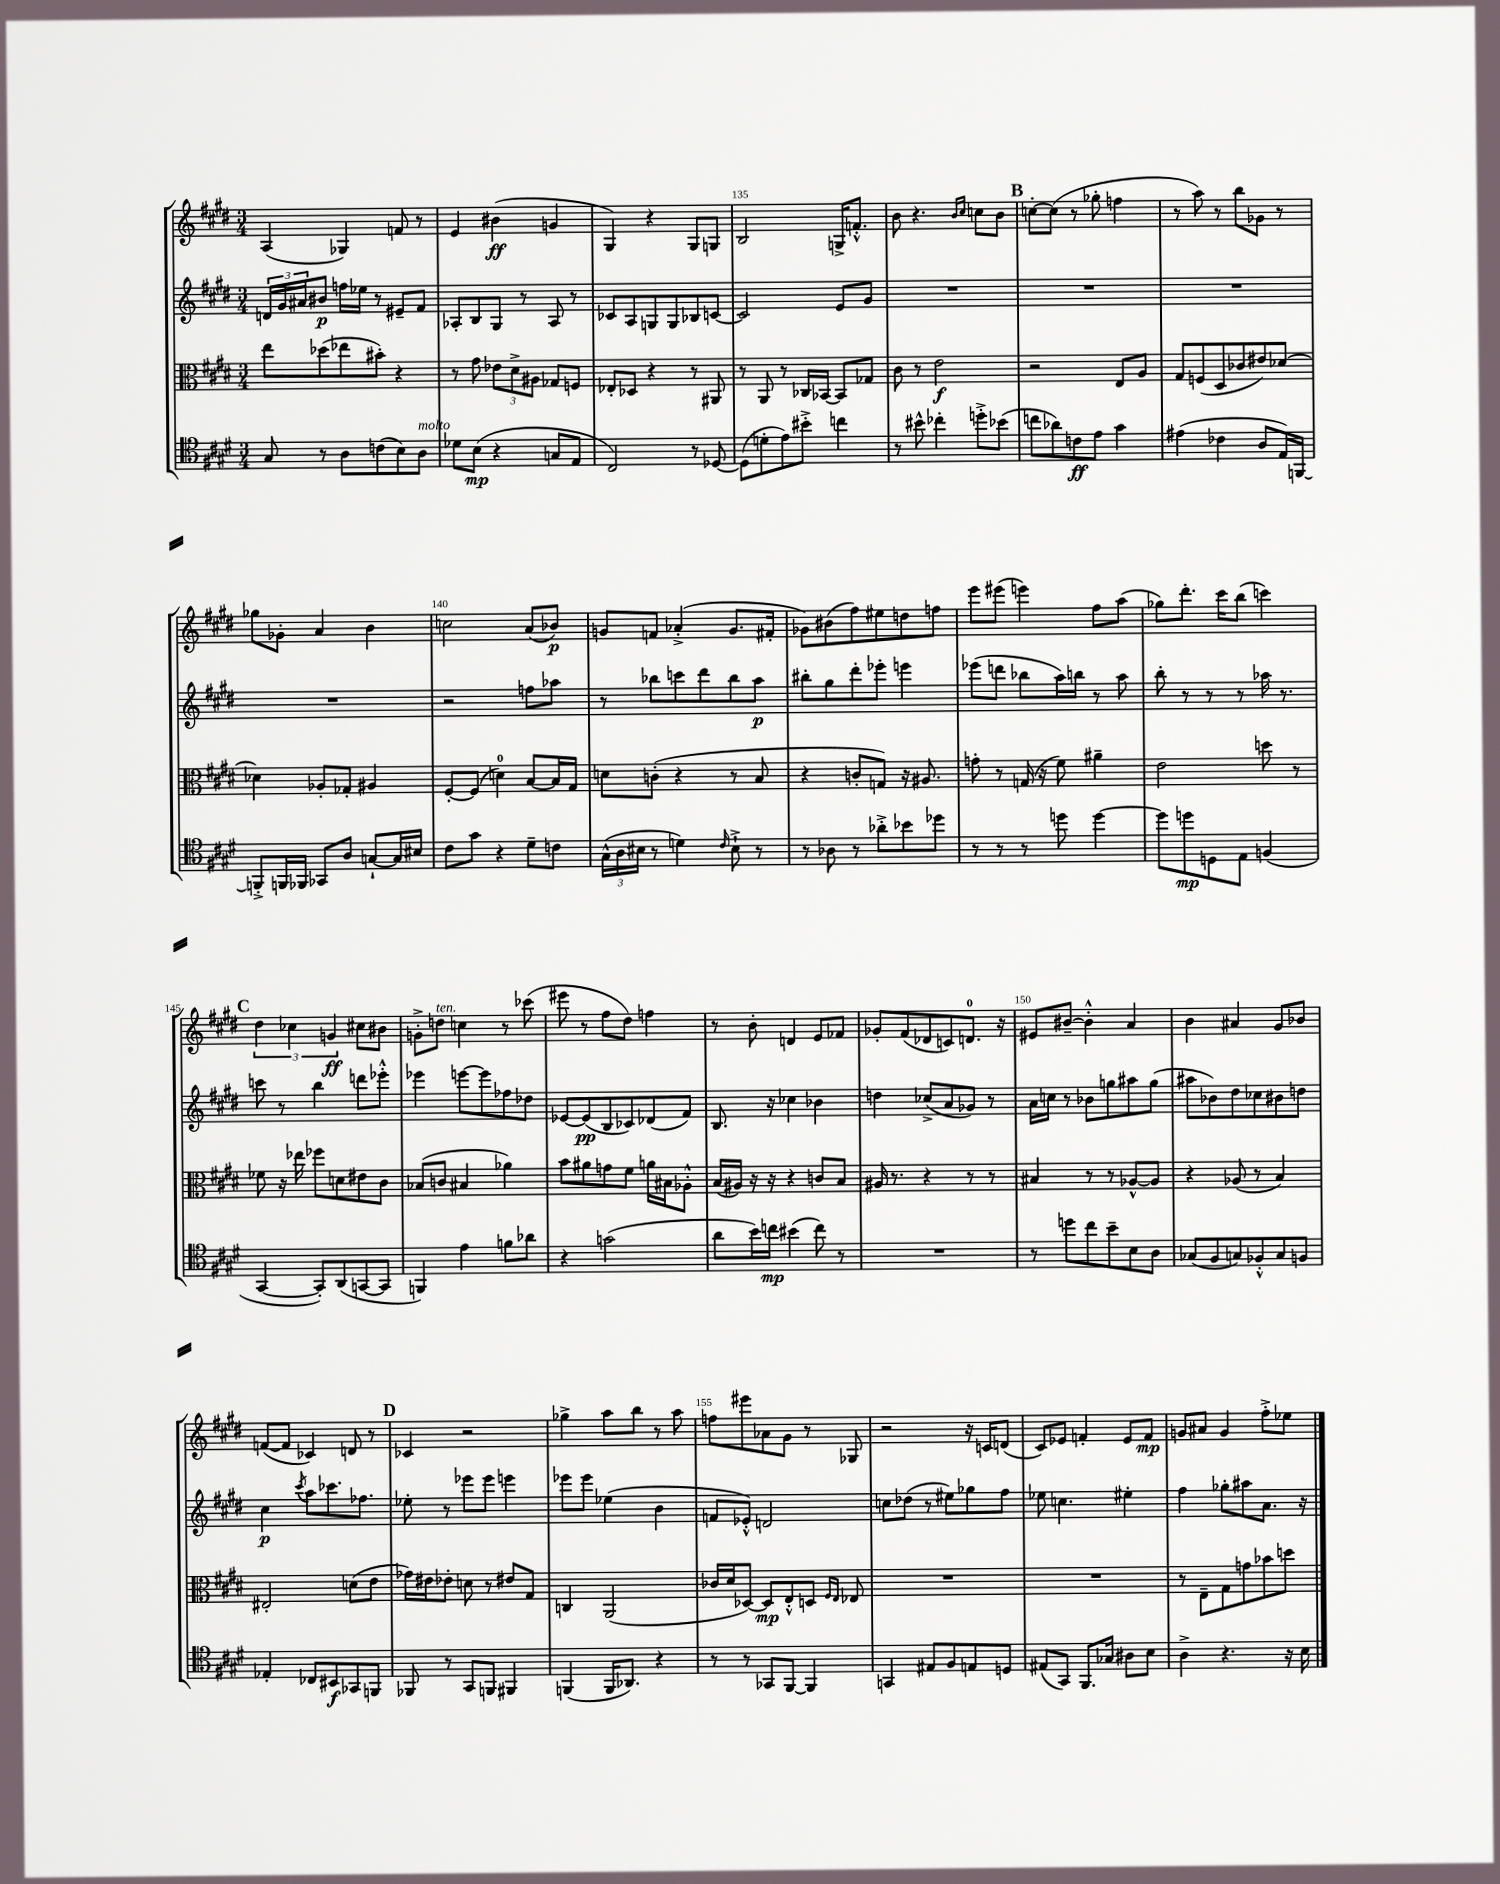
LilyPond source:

<<
\new StaffGroup <<
\new Staff = "s0" {
    \clef treble \key e \major \numericTimeSignature \time 3/4
    a4( ges4) f'8 r8 |
    e'4 bis'4\ff( g'4 |
    gis4) r4 gis8 g8 |
    b2 g16-> f'8.-.-^ |
    b'8 r4. \grace { b'16 cis''16 } c''8 b'8 |
    \mark \markup { \bold "B" } c''8~-. c''8( r8 ges''8-. f''4 |
    r8 a''8) r8 b''8 ges'8 r8 |
    ges''8 ges'8-. a'4 b'4 |
    c''2 a'8( bes'8\p) |
    g'8 f'8 aes'4-.->( g'8. fis'16-. |
    ges'8) bis'8( fis''8) eis''8 d''8 f''8 |
    e'''8 eis'''8( e'''4) fis''8 a''8( |
    ges''8) dis'''8.-. cis'''16 b''8( c'''4) |
    \mark \markup { \bold "C" } \tuplet 3/2 { dis''4 ces''4 g'4\ff } cis''8 bis'8 |
    g'8-.-> d''8^\markup { \italic "ten." } c''4 r8 ces'''8( |
    eis'''8 r8 fis''8 dis''8) f''4 |
    r8 b'8-. d'4 e'8 fes'8 |
    ges'8-. fis'8( des'8 c'8) d'8.-0 r16 |
    eis'8 bis'8~-- bis'4-.-^ a'4 |
    b'4 ais'4 gis'8 bes'8 |
    f'8~( f'8 ces'4) d'8 r8 |
    \mark \markup { \bold "D" } ces'4 r2 |
    ges''4-> a''8 b''8 r8 a''8 |
    f''8 eis'''8 aes'8 gis'8 r8 ges8 |
    r2 r16 c'16 d'8( |
    cis'8) ees'8 f'4-. ees'8 f'8\mp |
    g'8 ais'8 g'4 fis''8-.-> ees''8 \bar "|." |
}
\new Staff = "s1" {
    \clef treble \key e \major \numericTimeSignature \time 3/4
    \tuplet 3/2 { d'16 gis'16 ais'16 } bis'8\p f''16 ees''16 r8 eis'8-- fis'8 |
    aes8-. b8 gis8 r8 aes8 r8 |
    ces'8 a8 g8 g8 bes8 c'8~ |
    c'2 e'8 gis'8 |
    R2. |
    \mark \markup { \bold "B" } R2. |
    R2. |
    R2. |
    r2 f''8 aes''8 |
    r8 bes''8 c'''8 dis'''8 bes''8 a''8\p |
    bis''8-. gis''8 dis'''8-. ees'''8-. e'''4 |
    ees'''8( d'''8 bes''8 a''16) b''16 r8 a''8 |
    b''8-. r8 r8 r8 aes''16 r8. |
    \mark \markup { \bold "C" } c'''8 r8 b''4 d'''8 ees'''8-.-^ |
    ees'''4 e'''8~ e'''8 fes''8 des''8 |
    ees'8~ ees'8\pp( b8 ces'8) des'8( fis'8) |
    b8. r16 ces''4 bes'4 |
    d''4 ces''8->( a'8 ges'8) r8 |
    a'16 c''16 r8 bes'8 g''8 ais''8 g''8( |
    ais''8 bes'8) dis''8 ces''8 bis'8 d''8 |
    cis''4\p \acciaccatura { cis'''8 } a''8 ces'''8. fes''8. |
    \mark \markup { \bold "D" } ees''8-. r8 ees'''8 ees'''8 e'''4 |
    ees'''8 ees'''8 ees''4( b'4 |
    f'8 ees'8-.-^) d'2 |
    c''8 des''8( r8 eis''8) ges''8 fis''8 |
    ees''8 c''4. eis''4-. |
    fis''4 ges''8-. ais''8 a'8. r16 \bar "|." |
}
\new Staff = "s2" {
    \clef alto \key e \major \numericTimeSignature \time 3/4
    e''8 des''8( ees''8 bis'8-.) r4 |
    r8 gis'8 \tuplet 3/2 { ees'8 dis'8-> ais8 } ges8 f8 |
    ees8-. des8 r4 r8 ais,8 |
    r8 a,8 r8 ces16 bes,16~ bes,8 ges8 |
    cis'8 r8 e'2\f |
    \mark \markup { \bold "B" } r2 e8 a8 |
    gis8 f8( dis8 ces'8 eis'8) des'8~ |
    des'4 aes8-. ges8-. ais4 |
    fis8~-. fis8( d'4-0) b8~ b16 gis16 |
    d'8 c'8-.( r4 r8 b8 |
    r4 c'8-. g8) r16 ais8. |
    g'8-. r8 g16( r16 fis'8) ais'4-- |
    e'2 d''8 r8 |
    \mark \markup { \bold "C" } fes'8 r16 ees''16 fes''8 d'8 eis'8 cis'8 |
    bes8( c'8 bis4 aes'4) |
    b'8 ais'8 g'8 fis'8 a'16 bis16 aes8-.-^ |
    b16( ais16) r16 r16 r4 c'8 b8 |
    ais16 r8. r4 r8 r8 |
    bis4 r8 r8 aes8~-^ aes8 |
    r4 aes8( r8 b4) |
    eis2-. d'8( e'8 |
    \mark \markup { \bold "D" } ges'16) eis'16 ees'8-. d'8 r8 eis'8 gis8 |
    c4 a,2( |
    ces'16 dis'16 des8~) des8\mp e8-.-^ d8 \grace { fis16 e16 } ees8 |
    R2. |
    R2. |
    r8 e8-- gis8 g'8 bes'8 d''8 \bar "|." |
}
\new Staff = "s3" {
    \clef tenor \key e \major \numericTimeSignature \time 3/4
    gis8 r8 a8 c'8( b8) a8^\markup { \italic "molto" } |
    des'8 b8\mp( r4 g8 e8 |
    cis2) r8 des8~ |
    des8( d'8-. e'8) bis'8-.-> c''4 |
    r8 bis'8-^ ces''4-. d''8-.-> bes'8( |
    \mark \markup { \bold "B" } c''8 aes'8) c'8\ff e'8 gis'4 |
    eis'4( ces'4 a8 e16) f,16~ |
    f,8-.-> f,16 fes,16 ges,8 a8 g8~-! g16 bis16 |
    cis'8 gis'8 r4 dis'8-- c'8 |
    \tuplet 3/2 { gis16-^( a16 bis16 } r8 d'4) \grace { cis'16 } bis8-!-> r8 |
    r8 aes8 r8 aes'8-.-> bes'8 des''8 |
    r8 r8 r8 d''8 d''4~ |
    d''8 d''8\mp d8 e8 f4( |
    \mark \markup { \bold "C" } gis,4~ gis,8-.) a,8( g,8~ g,8 |
    f,4) e'4 f'8 aes'8 |
    r4 g'2( |
    a'8 b'16) c''16\mp bis'4( c''8) r8 |
    R2. |
    r8 d''8 cis''8 b'8-- b8 a8 |
    ges8( fis8 g8) fes8-.-^ g8 f8 |
    ees4-. ces8 bis,8\f ges,8 f,8 |
    \mark \markup { \bold "D" } fes,8 r8 gis,8 f,8 fis,4 |
    f,4( f,16 aes,8.) r4 |
    r8 r8 ges,8 fis,8~ fis,4 |
    g,4 eis8 fis8 e8 d8 |
    eis8( gis,8) fis,8. ges16 ais8 b8 |
    a4-> r4. r16 b16 \bar "|." |
}
>>
>>
\layout { \context { \Score currentBarNumber = #132 \override BarNumber.break-visibility = ##(#f #t #t) barNumberVisibility = #(every-nth-bar-number-visible 5) } }
